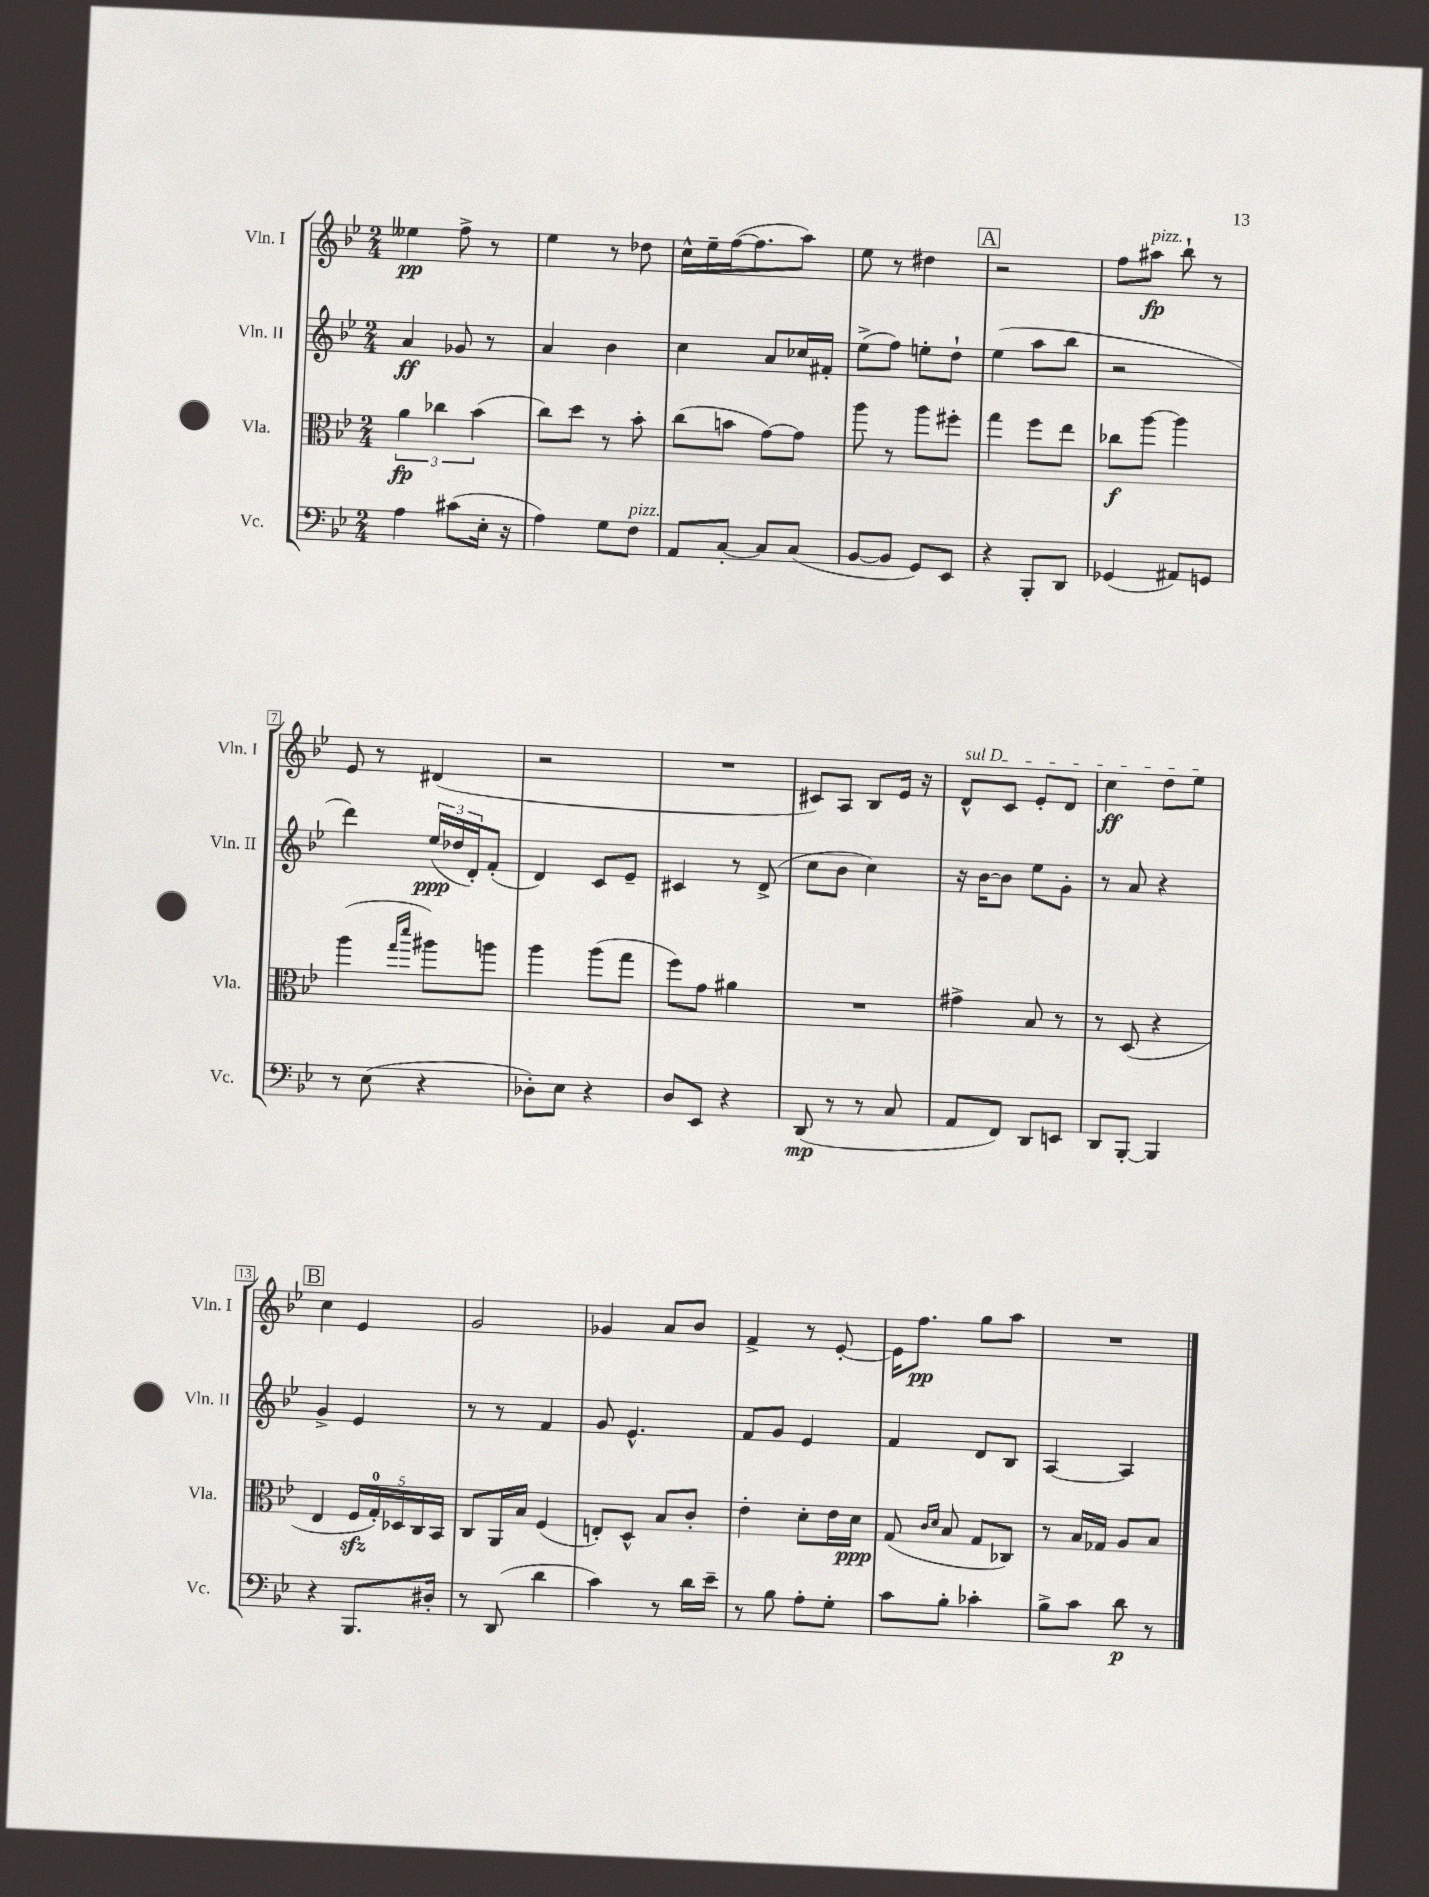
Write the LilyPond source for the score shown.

<<
\new StaffGroup <<
\new Staff = "s0" \with { instrumentName = "Vln. I" shortInstrumentName = "Vln. I" } {
    \clef treble \key bes \major \numericTimeSignature \time 2/4
    eeses''4\pp f''8-> r8 |
    ees''4 r8 des''8 |
    c''16-^ ees''16-- f''16~( f''8. a''8) |
    ees''8 r8 dis''4 |
    \mark \markup { \box "A" } r2 |
    f''8 ais''8\fp^\markup { \italic "pizz." } bes''8-! r8 |
    ees'8 r8 dis'4( |
    r2 |
    R2 |
    cis'8) a8 bes8 ees'16 r16 |
    \once \override TextSpanner.bound-details.left.text = \markup { \italic "sul D" } d'8-^\startTextSpan c'8 ees'8-. d'8 |
    c''4\ff d''8 ees''8\stopTextSpan |
    \mark \markup { \box "B" } c''4 ees'4 |
    g'2 |
    ges'4 a'8 bes'8 |
    f'4-> r8 ees'8~-. |
    ees'16 f''8.\pp g''8 a''8 |
    R2 \bar "|." |
}
\new Staff = "s1" \with { instrumentName = "Vln. II" shortInstrumentName = "Vln. II" } {
    \clef treble \key bes \major \numericTimeSignature \time 2/4
    a'4\ff ges'8 r8 |
    a'4 bes'4 |
    c''4 a'8 ces''16 fis'16-. |
    ees''8->( f''8) e''8-. d''8-! |
    \mark \markup { \box "A" } ees''4( a''8 bes''8 |
    r2 |
    d'''4) \tuplet 3/2 { ees''16\ppp( des''16 d'16-.) } f'8-.( |
    d'4) c'8 ees'8-- |
    cis'4 r8 d'8->( |
    c''8 bes'8 c''4) |
    r16 bes'16~ bes'8 ees''8 g'8-. |
    r8 a'8 r4 |
    \mark \markup { \box "B" } g'4-> ees'4 |
    r8 r8 f'4 |
    g'8 ees'4.-^ |
    f'8 g'8 ees'4 |
    f'4 d'8 bes8 |
    a4~ a4 \bar "|." |
}
\new Staff = "s2" \with { instrumentName = "Vla." shortInstrumentName = "Vla." } {
    \clef alto \key bes \major \numericTimeSignature \time 2/4
    \tuplet 3/2 { a'4\fp ces''4 bes'4( } |
    c''8) d''8 r8 bes'8-. |
    c''8( b'8 g'8~) g'8 |
    a''8 r8 a''8 fis''8-. |
    \mark \markup { \box "A" } g''4 f''8 ees''8 |
    ces''8\f a''8~ a''4 |
    a''4( \grace { g''16 d'''16 } ais''8) a''8 |
    a''4 a''8( g''8 |
    f''8) g'8 ais'4 |
    R2 |
    gis'4-> bes8 r8 |
    r8 d8( r4 |
    \mark \markup { \box "B" } ees4 \tuplet 5/4 { f16\sfz g16-0-.) des16 c16 bes,16 } |
    c8 a,16 bes16 f4( |
    e8-.) d8-^ bes8 c'8-. |
    ees'4-. d'8-. ees'16 d'16\ppp |
    g8( \grace { c'16 d'16 } bes8 g8 ces8) |
    r8 bes16 ges16 a8 bes8 \bar "|." |
}
\new Staff = "s3" \with { instrumentName = "Vc." shortInstrumentName = "Vc." } {
    \clef bass \key bes \major \numericTimeSignature \time 2/4
    a4 cis'8( ees16-. r16 |
    a4) g8 f8^\markup { \italic "pizz." } |
    a,8 c8~-. c8 c8( |
    bes,8~ bes,8 g,8) ees,8 |
    \mark \markup { \box "A" } r4 bes,,8-. d,8 |
    ges,4( ais,8) g,8 |
    r8 ees8( r4 |
    des8-.) ees8 r4 |
    d8 ees,8 r4 |
    d,8\mp( r8 r8 c8 |
    a,8 f,8) d,8 e,8 |
    d,8 bes,,8~-. bes,,4 |
    \mark \markup { \box "B" } r4 bes,,8. dis16-. |
    r8 d,8( d'4 |
    c'4) r8 d'16 ees'16-- |
    r8 bes8 a8-. g8-. |
    c'8 bes8-. ces'4-. |
    bes8-> c'8 d'8\p r8 \bar "|." |
}
>>
>>
\layout { \context { \Score \override BarNumber.stencil = #(make-stencil-boxer 0.1 0.3 ly:text-interface::print) } }
